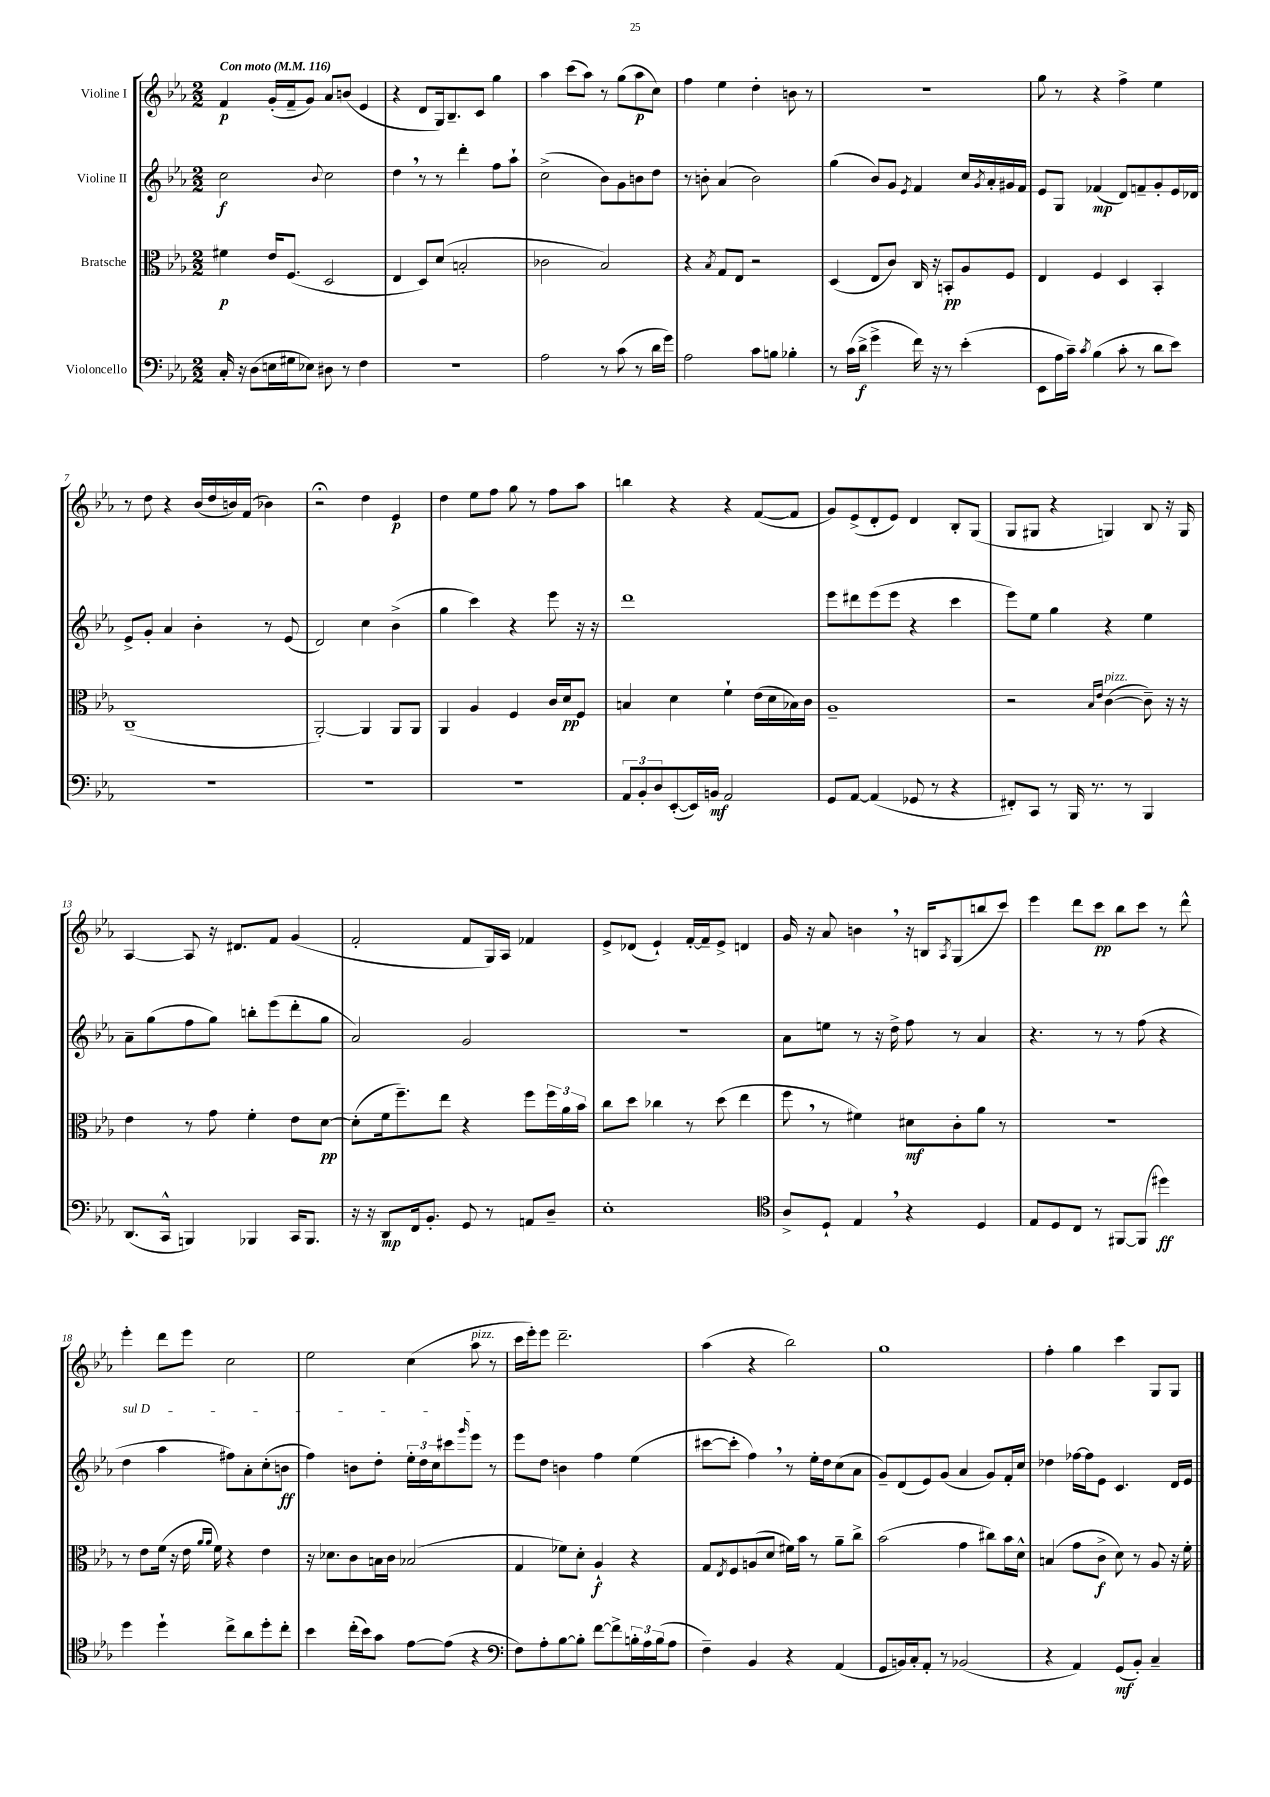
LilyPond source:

<<
\new StaffGroup <<
\new Staff = "s0" \with { instrumentName = "Violine I" } {
    \clef treble \key ees \major \numericTimeSignature \time 2/2 \tempo "Con moto" 4 = 116
    f'4\p g'16-.( f'16-- g'8) aes'8 b'8( ees'4 |
    r4 d'8 g16) bes8.-- c'8 g''4 |
    aes''4 c'''8( aes''8) r8 g''8( aes''8\p c''8) |
    f''4 ees''4 d''4-. b'8 r8 |
    R1 |
    g''8 r8 r4 f''4-> ees''4 |
    r8 d''8 r4 bes'16( d''16 b'16) f'16( bes'4) |
    r2\fermata d''4 ees'4\p |
    d''4 ees''8 f''8 g''8 r8 f''8 aes''8 |
    b''4 r4 r4 f'8~( f'8 |
    g'8) ees'8->( d'8-. ees'8) d'4 bes8-. g8( |
    g8 gis8 r4 g4) bes8 r16 g16 |
    aes4~ aes8 r16 dis'8. f'8 g'4( |
    f'2-. f'8 g16) aes16 fes'4 |
    ees'8-> des'8( ees'4-!) f'16~-. f'16-- ees'8-> d'4 |
    g'16 r16 aes'8 b'4 \breathe r16 b16 \acciaccatura { aes8 } g8( b''8 c'''8) |
    ees'''4 d'''8 c'''8\pp bes''8 c'''8 r8 d'''8-^ |
    ees'''4-. d'''8 ees'''8 c''2 |
    ees''2 c''4( aes''8^\markup { \italic "pizz." } r8 |
    c'''16 ees'''16-.) ees'''8 d'''2.-- |
    aes''4( r4 bes''2) |
    g''1 |
    f''4-. g''4 c'''4 g8 g8 \bar "|." |
}
\new Staff = "s1" \with { instrumentName = "Violine II" } {
    \clef treble \key ees \major \numericTimeSignature \time 2/2
    c''2\f \appoggiatura { bes'8 } c''2 |
    d''4 \breathe r8 r8 d'''4-. f''8 aes''8-! |
    c''2->( bes'8) g'8 b'8 d''8 |
    r8 b'8-. aes'4( b'2) |
    g''4( bes'8) g'8 \acciaccatura { ees'8 } f'4 c''16 \acciaccatura { g'8 } aes'16-. gis'16 f'16 |
    ees'8 g8 fes'4\mp( d'8) f'8-- g'8-. ees'16 des'16 |
    ees'8-> g'8-. aes'4 bes'4-. r8 ees'8( |
    d'2) c''4 bes'4->( |
    g''4 c'''4) r4 ees'''8 r16 r16 |
    d'''1 |
    ees'''8 dis'''8 ees'''8( ees'''8 r4 c'''4 |
    ees'''8) ees''8 g''4 r4 ees''4 |
    aes'8-- g''8( f''8 g''8) b''8-. ees'''8( d'''8-. g''8 |
    aes'2) g'2 |
    r1 |
    aes'8 e''8 r8 r16 d''16-> f''8 r8 aes'4 |
    r4. r8 r8 f''8( r4 |
    \once \override TextSpanner.bound-details.left.text = \markup { \italic "sul D" } d''4\startTextSpan aes''4 fis''8) aes'8-. c''8-.( b'8\ff |
    f''4) b'8 d''8-. \tuplet 3/2 { ees''16-. d''16 c''16 } cis'''8 \grace { g'''16 } ees'''8\stopTextSpan r8 |
    ees'''8 d''8 b'4 f''4 ees''4( |
    cis'''8~ cis'''8-. f''4) \breathe r8 ees''16-. d''16 c''8( aes'8 |
    g'8--) d'8( ees'8) g'8( aes'4 g'8) f'16-. c''16 |
    des''4 fes''16~ fes''16 ees'8 c'4. d'16 ees'16 \bar "|." |
}
\new Staff = "s2" \with { instrumentName = "Bratsche" } {
    \clef alto \key ees \major \numericTimeSignature \time 2/2
    fis'4\p ees'16 f8.( d2 |
    ees4 d8) d'8( b2-. |
    ces'2 bes2) |
    r4 \acciaccatura { bes8 } g8 ees8 r2 |
    d4( ees8 c'8) c16 r16 b,8-.\pp aes8 f8 |
    ees4 f4 d4 bes,4-. |
    c1--( |
    aes,2~-.) aes,4 aes,8 aes,8 |
    aes,4 aes4 f4 c'16 d'16\pp f8 |
    b4 d'4 f'4-! ees'16( d'16 bes16) c'16 |
    aes1-- |
    r2 \grace { bes16 ees'16 } c'4~^\markup { \italic "pizz." }( c'8--) r16 r16 |
    ees'4 r8 g'8 f'4-. ees'8 d'8~\pp |
    d'8-.( f'16 f''8.--) ees''8 r4 f''8 \tuplet 3/2 { f''16 aes'16 bes'16 } |
    c''8 d''8 ces''4 r8 d''8( ees''4 |
    f''8 \breathe r8 fis'4) dis'8\mf c'8-. aes'8 r8 |
    r1 |
    r8 ees'8 f'16( r16 ees'16 \grace { aes'16 aes'16 } f'16) r4 ees'4 |
    r16 des'8. c'8 b16 c'16 bes2( |
    g4 fes'8) d'8-. aes4-!\f r4 |
    g8 \acciaccatura { ees8 } f8 a8( d'8 fis'16) bes'16 r8 aes'8-- c''8-> |
    bes'2( g'4 cis''8) bes'16 d'16-^ |
    b4( g'8 c'8->\f d'8) r8 aes8 r16 f'16-. \bar "|." |
}
\new Staff = "s3" \with { instrumentName = "Violoncello" } {
    \clef bass \key ees \major \numericTimeSignature \time 2/2
    c16-. r16 d8( e16 gis16 ees8) dis8 r8 f4 |
    R1 |
    aes2 r8 c'8( r8 d'16 g'16) |
    aes2 c'8 b8 bes4-. |
    r8 c'16( d'16->\f g'4-> f'16) r16 r8 ees'4-.( |
    ees,8 aes16 c'16--) \acciaccatura { c'8 } bes4( c'8-. r8 d'8 ees'8) |
    R1 |
    R1 |
    R1 |
    \tuplet 3/2 { aes,8 bes,8-. d8 } ees,8~-.( ees,16) b,16\mf aes,2 |
    g,8 aes,8~ aes,4( ges,8 r8 r4 |
    fis,8-.) c,8 r8 bes,,16 r8. r8 bes,,4 |
    d,8.( c,16-^ b,,4) bes,,4 c,16 bes,,8. |
    r16 r16 d,8\mp f,16 bes,8.-. g,8 r8 a,8 d8-- |
    ees1-. |
    \clef tenor aes8-> d8-! ees4 \breathe r4 d4 |
    ees8 d8 c8 r8 fis,8~ fis,8( dis''4\ff) |
    d''4 d''4-! c''8-> aes'8 d''8-. c''8-. |
    bes'4 c''16-.( bes'16) g'8 ees'8~ ees'8( r4 |
    \clef bass f8) aes8-. bes8~ bes8-. f'8~ f'8-> \tuplet 3/2 { b16-. aes16 b16( } aes8 |
    f4--) bes,4 r4 aes,4( |
    g,8 b,16) c16-. aes,8-. r8 bes,2( |
    r4 aes,4) g,8\mf( bes,8-.) c4-- \bar "|." |
}
>>
>>
